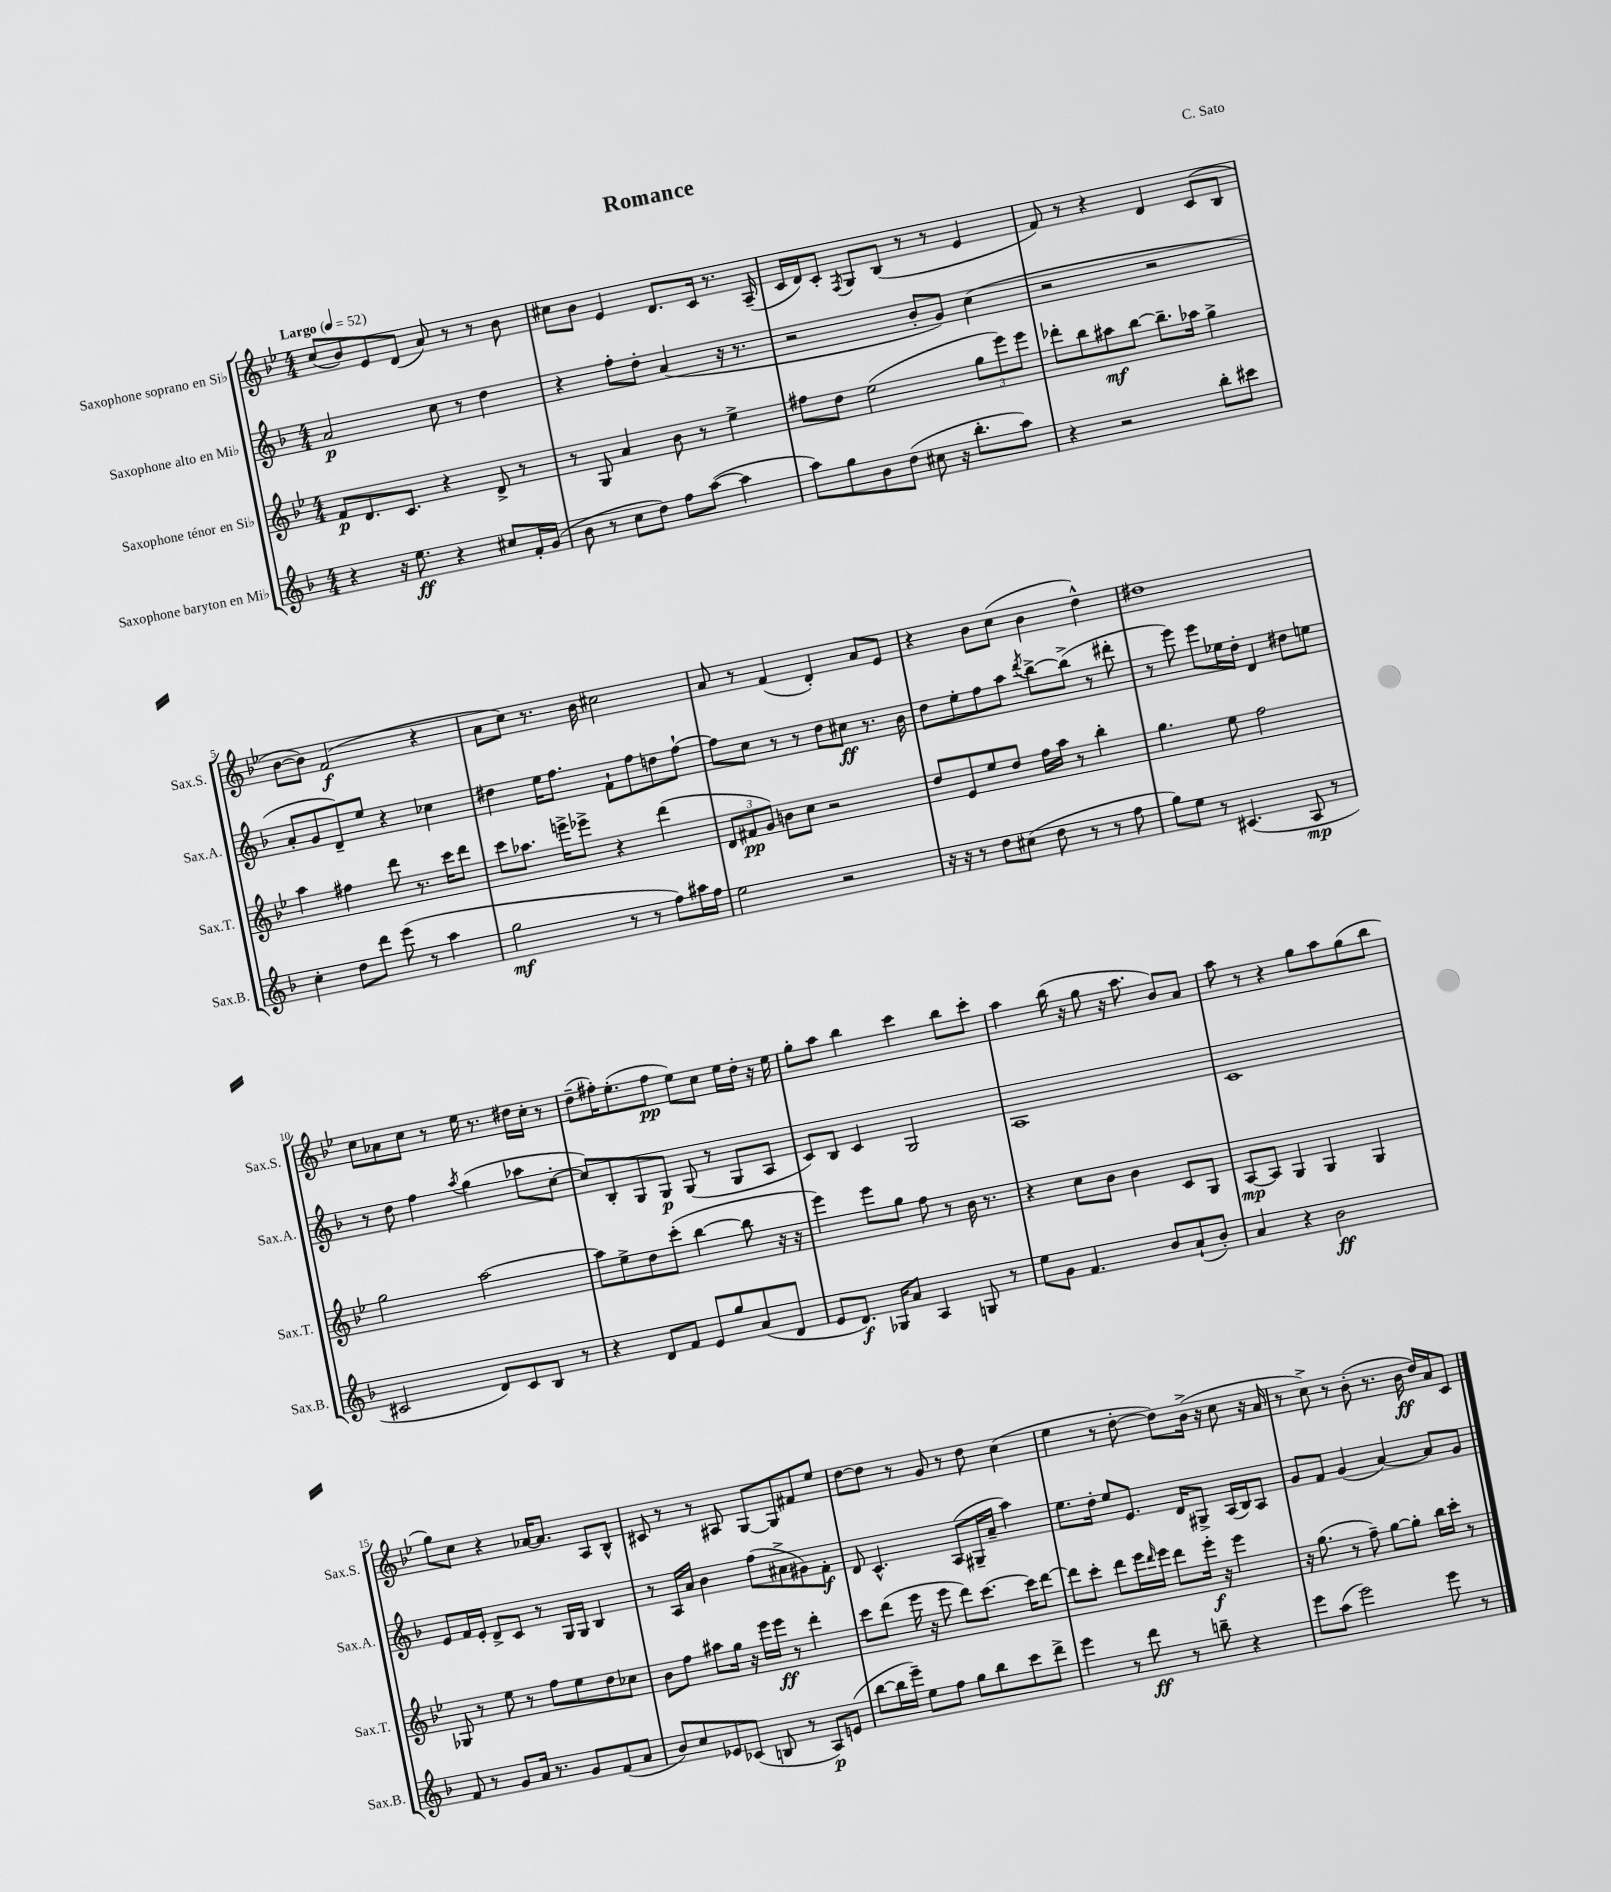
\header { title = "Romance" composer = "C. Sato" }
<<
\new StaffGroup <<
\new Staff = "s0" \with { instrumentName = "Saxophone soprano en Sib" shortInstrumentName = "Sax.S." } {
    \clef treble \key bes \major \numericTimeSignature \time 4/4 \tempo "Largo" 4 = 52
    c''8( bes'8) ees'8 d'8( a'8) r8 r8 bes'8 |
    cis''8 bes'8 ees'4 d'8. c'16 r8. a16--( |
    c'16 d'16) c'8-. \acciaccatura { f8 } g8 bes8( r8 r8 ees'4 |
    f'8) r8 r4 d'4 c'8( bes8 |
    bes'8~ bes'8) f'2\f( r4 |
    a'8 c''8) r8. bes'16 cis''2 |
    a'8 r8 f'4( d'4-.) a'8 ees'8 |
    r4 bes'8 c''8( bes'4 d''4-^) |
    dis''1 |
    c''8 aes'8 c''8 r8 ees''16 r8. dis''16 c''16-. r8 |
    d''8--( fis''16-.) ees''8.-.( fis''8\pp ees''8) c''8 ees''16 d''16-. r16 ees''16 |
    g''8-. a''8 bes''4 c'''4 bes''8 c'''8-. |
    a''4 bes''16( r16 g''8 r16 a''8. bes'8) a'8 |
    a''8 r8 r4 g''8 a''8 g''8( bes''8 |
    g''8) c''8 r4 aes'16~ aes'8. a8 bes8-^ |
    cis'8 r8 r8 ais8 g8~ g8 fis'8 ees''8 |
    d''8~ d''8 r8 g'8 r8 d''8 c''4( |
    ees''4 r8 d''8~-. d''8) bes'16->( r16 c''8 r16 a'16 |
    r8 c''8->) r8 bes'8-.( r8. bes'16\ff d''16) a'16 c'8 \bar "|." |
}
\new Staff = "s1" \with { instrumentName = "Saxophone alto en Mib" shortInstrumentName = "Sax.A." } {
    \clef treble \key f \major \numericTimeSignature \time 4/4
    a'2\p c''8 r8 d''4 |
    r4 f''8-. d''8-. a'4( r16 r8. |
    r2 bes'8-. g'8) c''4( |
    r2 r2 |
    a'8-. g'8 d'8--) e''8 r4 ces''4 |
    dis''4 e''16 f''8. f'8-! f''8 d''8 f''8~-! |
    f''8 c''8 r8 r8 d''8 cis''8\ff r8. bes'16 |
    d''8 e''8-. f''8 a''8 \acciaccatura { d'''8 } bes''8~-> bes''8->( r8 dis'''8-. |
    r8 e'''8) e'''8 ees''16 d''16-. d'4 dis''8 e''8 |
    r8 d''8 f''4 \acciaccatura { a''8 } g''4( aes''8 c''8~-. |
    c''8) bes8-. g8 g8\p g8( r8 g8 a8 |
    c'8) bes8 c'4 g2 |
    a1 |
    c'1 |
    e'8 f'16 e'16-. d'8-> c'8 r8 g16 g16 bes4 |
    r8 a16 a'16 bes'4 f''8( ais'8-> gis'8) f'8-.\f |
    d'8 c'4.-^ a8( gis16-- a'16-- a''4) |
    e''8. d''16-. e''8 e'8. d'16 gis8-> a16( bes16) a8 |
    g'8 f'8 g'4( a'4~) a'8 g'8 \bar "|." |
}
\new Staff = "s2" \with { instrumentName = "Saxophone ténor en Sib" shortInstrumentName = "Sax.T." } {
    \clef treble \key bes \major \numericTimeSignature \time 4/4
    f'8\p d'8. c'8. r4 d'8-> r8 |
    r8 g8 a'4 bes'8 r8 ees''4-> |
    fis''8 d''8 ees''2( \tuplet 3/2 { g''8 ees'''8) ees'''8 } |
    des'''8-. bes''8 ais''8\mf bes''8~ bes''8.-- aes''16 g''4-> |
    a''4 fis''4 d'''8 r8. c'''16 d'''8 |
    c'''8 aes''8. e'''16-> ees'''8-> r4 d'''4( |
    \tuplet 3/2 { d'8 fis'8\pp g'8) } b'8 c''8 r2 |
    d''8 ees'8 ees''8 d''8 f''16 a''16 r8 bes''4-. |
    g''4. ees''8 f''2 |
    g''2 a''2~ |
    a''8 ees''8-> d''8 c'''8-.( bes''4~ bes''8 r16 r16 |
    ees'''4) ees'''8 g''8 f''8 r8 bes'16 r8. |
    r4 c''8 bes'8 bes'4 c'8 g8 |
    a8~\mp a8 g4 g4 g4 |
    ges8 r8 ees''8 r8 f''8 ees''8 d''8 ces''8 |
    bes'8 f''8 ais''8 g''16 r16 ees'''16 ees'''16\ff r8 d'''4-. |
    c'''8 d'''8( ees'''16 r16 ees'''8 d'''8) c'''8.~ c'''16 d'''8~ |
    d'''8 c'''8-. d'''8 ees'''16 \grace { d'''16 } ees'''16 d'''8 ees'''16-.\f r16 ees'''4 |
    r16 g''8.( r8 f''8--) g''8~ g''8-. bes''16 c'''16-. r8 \bar "|." |
}
\new Staff = "s3" \with { instrumentName = "Saxophone baryton en Mib" shortInstrumentName = "Sax.B." } {
    \clef treble \key f \major \numericTimeSignature \time 4/4
    r4 r16 e''8.\ff r4 cis''8 f'16-. g'16( |
    bes'8 r8 c''8 d''8) f''8 a''8~( a''4 |
    a''8) g''8 bes'8 d''8( cis''8 r16 bes''8.-. a''8) |
    r4 r2 bes''8-. cis'''8 |
    c''4-. d''8 d'''8 e'''8( r8 a''4 |
    g''2\mf r8 r8 f''8) ais''16 f''16 |
    e''2 r2 |
    r16 r16 r8 d''8 cis''8( d''8 r8 r8 f''8 |
    g''8) e''8 r8 cis'4.( a8\mp r8 |
    cis'2 d'8) cis'8 bes8 r8 |
    r4 d'8 f'8 e'8 g''8 a'8( d'8 |
    e'8 d'8.\f) ges16 a'8 a4 g8 r8 |
    e''8 g'8 f'4. bes'8 a'8-!( bes'8-.) |
    a'4 r4 bes'2\ff |
    f'8 r8 g'8 a'16 r8. g'8 f'8( a'8 |
    bes'8) c''8 ees'8 ces'8( b8 r8 a8\p) e'8( |
    bes''8~ bes''16 e'''16--) e''8 f''8 g''8 bes''8 c'''8 d'''8-> |
    e'''4 r8 d'''8\ff r8 b''8-- r4 |
    e'''8 a''8( e'''2) e'''8 r8 \bar "|." |
}
>>
>>
